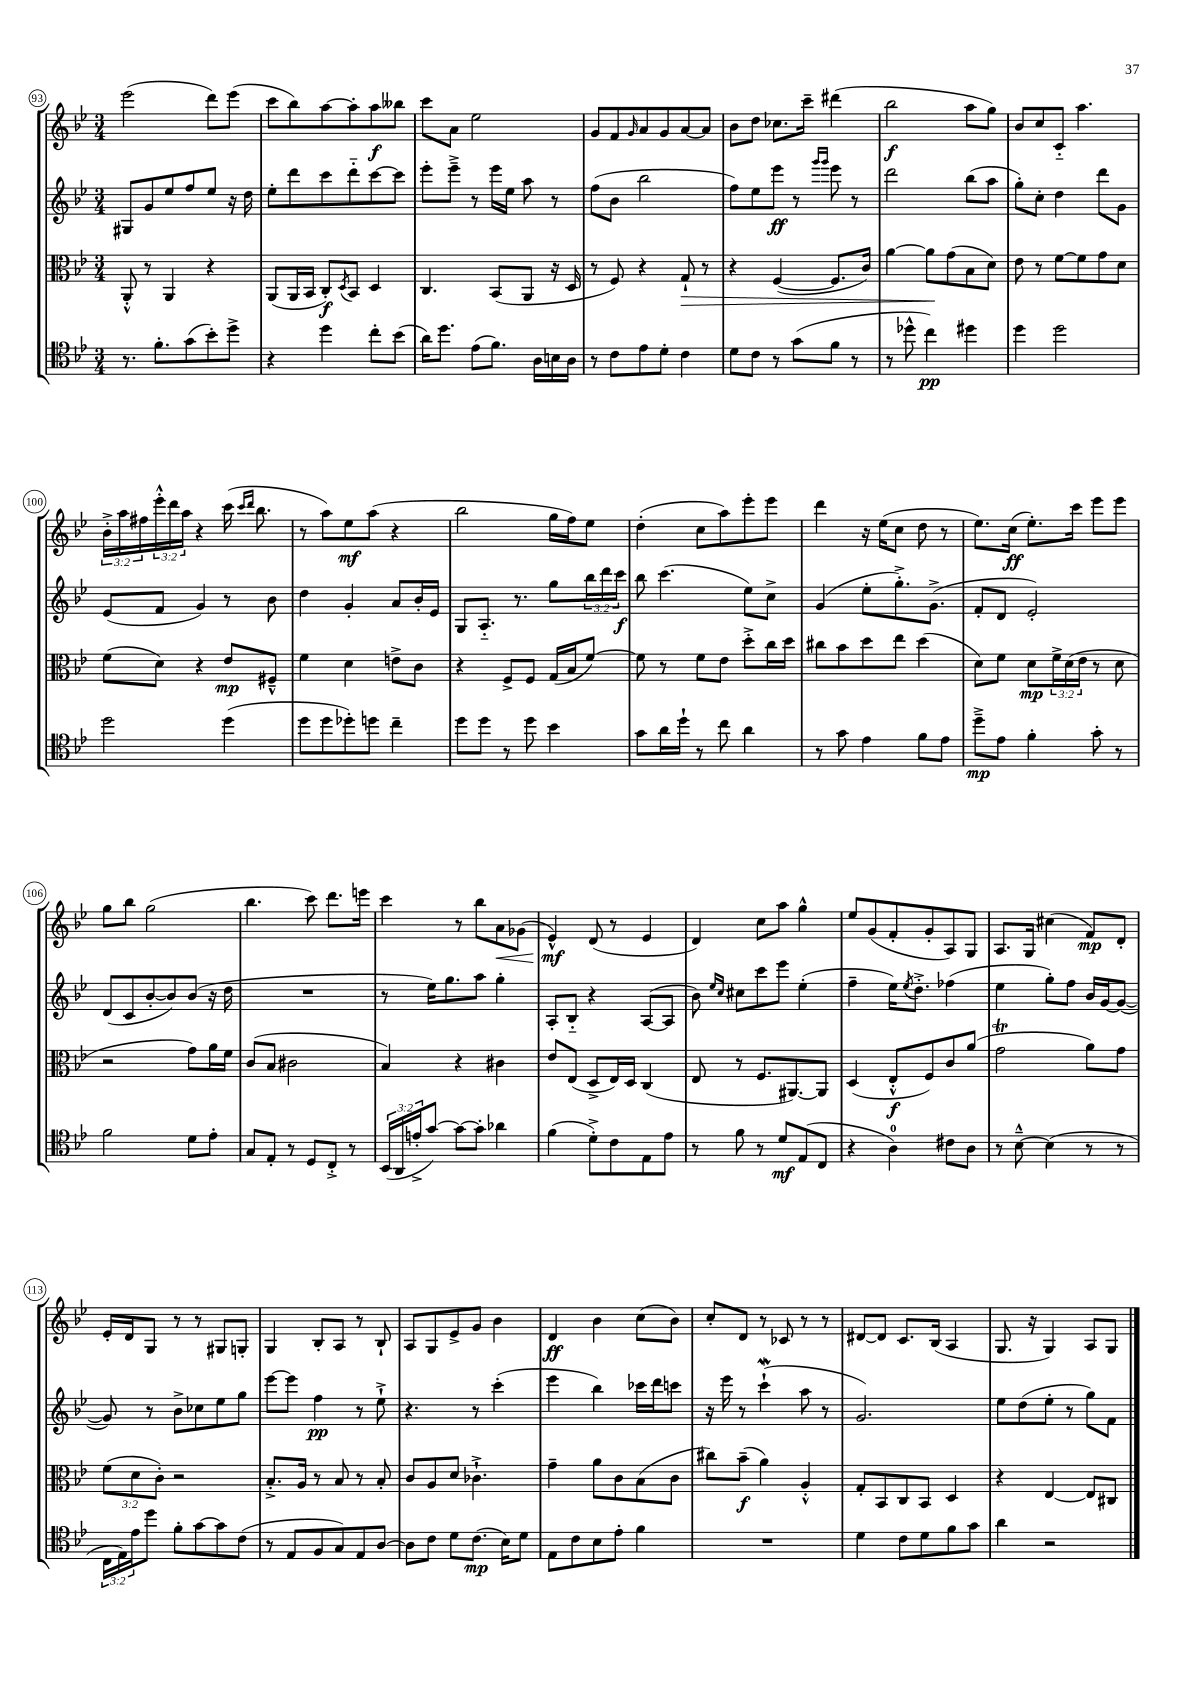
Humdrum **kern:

**kern	**dynam	**kern	**dynam	**kern	**dynam	**kern	**dynam
*part4	*part4	*part3	*part3	*part2	*part2	*part1	*part1
*staff4	*staff4	*staff3	*staff3	*staff2	*staff2	*staff1	*staff1
*clefC4	*	*clefC3	*	*clefG2	*	*clefG2	*
*k[b-e-]	*	*k[b-e-]	*	*k[b-e-]	*	*k[b-e-]	*
*M3/4	*	*M3/4	*	*M3/4	*	*M3/4	*
=93	=93	=93	=93	=93	=93	=93	=93
8.r	.	8AA'^^/	.	8G#X/L	.	(2eee-\	.
.	.	8r	.	8g/	.	.	.
8.f'\L	.	.	.	.	.	.	.
.	.	4AA/	.	8ee-/	.	.	.
(8g\	.	.	.	8ff/	.	.	.
8b-'\)	.	4r	.	8ee-/J	.	8ddd\L)	.
8dd^\J	.	.	.	16r	.	(8eee-\J	.
.	.	.	.	16dd\	.	.	.
=94	=94	=94	=94	=94	=94	=94	=94
4r	.	(8AA/L	.	8ee-'\L	.	8ccc\L	.
.	.	16AA/L	.	8ddd\	.	8bb-\)	.
.	.	16BB-/JJ	.	.	.	.	.
4dd\	.	8C'/L)	f	8ccc\	.	[8aa\	.
.	.	8qD/	.	.	.	.	.
.	.	8BB-/J	.	8ddd\	.	8aa'\]	.
8cc'\L	.	4D/	.	[8ccc\	.	8aa\	f
(8b-\J	.	.	.	8ccc\J]	.	8bb--X\J	.
=95	=95	=95	=95	=95	=95	=95	=95
16a\KL)	.	4.C/	.	8eee-'\L	.	8ccc\L	.
8.dd\J	.	.	.	.	.	.	.
.	.	.	.	8eee-~^\J	.	8a\J	.
(8e-\L	.	.	.	8r	.	2ee-\	.
8.f\J)	.	(8BB-/L	.	16eee-\LL	.	.	.
.	.	.	.	16ee-\JJ	.	.	.
.	.	8AA/J	.	8aa\	.	.	.
16A\LL	.	.	.	.	.	.	.
16Bn\	.	16r	.	8r	.	.	.
16A\JJ	.	16D/	.	.	.	.	.
=96	=96	=96	=96	=96	=96	=96	=96
8r	.	8r	.	(8ff\L	.	8g/L	.
8c\L	.	8F/)	.	8b-\J	.	8f/	.
.	.	.	.	.	.	16qqg/	.
8e-\	.	4r	.	2bb-\	.	8a/	.
8d'\J	.	.	.	.	.	8g/	.
!	!	!	!LO:HP:b	!	!	!	!
4c\	.	8G`/	>	.	.	[8a/	.
.	.	8r	.	.	.	8a/J]	.
=97	=97	=97	=97	=97	=97	=97	=97
8d\L	.	4r	.	8ff\L)	.	8b-\L	.
8c\J	.	.	.	8ee-\	.	8dd\J	.
8r	.	([4F/	.	8eee-\J	ff	8.cc-X\L	.
(8g\L	.	.	.	8r	.	.	.
.	.	.	.	.	.	16ccc~\Jk	.
.	.	.	.	16qqggg/LL	.	.	.
.	.	.	.	16qqggg/JJ	.	.	.
8f\J	.	8.F/L]	.	8eee-\	.	(4ddd#X\	.
8r	.	.	.	8r	.	.	.
.	.	16c/Jk)	.	.	.	.	.
=98	=98	=98	=98	=98	=98	=98	=98
8r	.	[4a\	.	2ddd\	.	2bb-\	f
8dd-X^^\	.	.	.	.	.	.	.
4cc\)	pp	8a\L]	.	.	.	.	.
.	.	(8g\	]	.	.	.	.
4dd#X\	.	8B-\	.	(8bb-\L	.	8aa\L	.
.	.	8d\J)	.	8aa\J	.	8gg\J)	.
=99	=99	=99	=99	=99	=99	=99	=99
4dd\	.	8e-\	.	8gg'\L)	.	8b-/L	.
.	.	8r	.	8cc'\J	.	8cc/	.
2dd\	.	[8f\L	.	4dd\	.	8c/J	.
.	.	8f\]	.	.	.	4.aa\	.
.	.	8g\	.	8ddd\L	.	.	.
.	.	8d\J	.	8g\J	.	.	.
!!LO:LB:g=z
=100	=100	=100	=100	=100	=100	=100	=100
2dd\	.	(8f\L	.	(8e-/L	.	24b-'^\LL	.
.	.	.	.	.	.	24aa\	.
.	.	.	.	.	.	24ff#X\	.
.	.	8d\J)	.	8f/J	.	24eee-'^^\	.
.	.	.	.	.	.	24ddd\	.
.	.	.	.	.	.	24aa\JJ	.
.	.	4r	.	4g/)	.	4r	.
(4dd\	.	8e-/L	mp	8r	.	(16ccc\	.
.	.	.	.	.	.	16qqccc/LL	.
.	.	.	.	.	.	16qqddd/JJ	.
.	.	.	.	.	.	8.bb-\	.
.	.	8F#X~^^/J	.	8b-\	.	.	.
=101	=101	=101	=101	=101	=101	=101	=101
8dd\L	.	4f\	.	4dd\	.	8r	.
8dd\	.	.	.	.	.	8aa\L)	.
8dd-X'\)	.	4d\	.	4g'/	.	8ee-\	mf
8ddn\J	.	.	.	.	.	(8aa\J	.
4cc~\	.	8en^\L	.	8a/L	.	4r	.
.	.	8c\J	.	16b-'/L	.	.	.
.	.	.	.	16e-/JJ	.	.	.
=102	=102	=102	=102	=102	=102	=102	=102
8dd\L	.	4r	.	8G/L	.	2bb-\	.
8dd\J	.	.	.	8.A/J	.	.	.
8r	.	8F^/L	.	.	.	.	.
.	.	.	.	8.r	.	.	.
8dd\	.	8F/J	.	.	.	.	.
4b-\	.	(16G/LL	.	8gg\L	.	16gg\LL	.
.	.	16B-/J	.	.	.	16ff\J)	.
.	.	[8f/J)	.	24bb-\L	.	8ee-\J	.
.	.	.	.	24ddd\	.	.	.
.	.	.	.	24ccc\JJ	f	.	.
=103	=103	=103	=103	=103	=103	=103	=103
8g\L	.	8f\]	.	8bb-\	.	(4dd'\	.
16a\L	.	8r	.	(4.ccc\	.	.	.
16dd`\JJ	.	.	.	.	.	.	.
8r	.	8f\L	.	.	.	8cc\L	.
8cc\	.	8e-\J	.	.	.	8aa\)	.
4a\	.	8dd'^\L	.	8ee-\L)	.	8eee-'\	.
.	.	16cc\L	.	8cc^\J	.	8eee-\J	.
.	.	16dd\JJ	.	.	.	.	.
=104	=104	=104	=104	=104	=104	=104	=104
8r	.	8cc#X\L	.	(4g/	.	4ddd\	.
8g\	.	8b-\	.	.	.	.	.
4e-\	.	8dd\	.	8ee-'\L	.	16r	.
.	.	.	.	.	.	(16ee-\KL	.
.	.	8ee-\J	.	8.gg'^\)	.	8cc\J	.
8f\L	.	(4dd\	.	.	.	8dd\	.
.	.	.	.	(8.g^\J	.	.	.
8e-\J	.	.	.	.	.	8r	.
=105	=105	=105	=105	=105	=105	=105	=105
8dd~^\L	mp	8d\L)	.	8f'/L	.	8.ee-\L)	.
8e-\J	.	8f\J	.	8d/J	.	.	.
.	.	.	.	.	.	(16cc\Jk	ff
4f'\	.	8d\L	mp	2e-'/)	.	8.ee-'\L)	.
.	.	24f^\L	.	.	.	.	.
.	.	(24d\	.	.	.	.	.
.	.	.	.	.	.	16ccc\Jk	.
.	.	24e-\JJ	.	.	.	.	.
8g'\	.	8r	.	.	.	8eee-\L	.
8r	.	8d\	.	.	.	8eee-\J	.
!!LO:LB:g=z
=106	=106	=106	=106	=106	=106	=106	=106
2f\	.	2r	.	(8d/L	.	8gg\L	.
.	.	.	.	8c/	.	8bb-\J	.
.	.	.	.	[8b-'/	.	(2gg\	.
.	.	.	.	8b-/])	.	.	.
8d\L	.	8g\L)	.	(8b-/J	.	.	.
8e-'\J	.	16a\L	.	16r	.	.	.
.	.	16f\JJ	.	16dd\	.	.	.
=107	=107	=107	=107	=107	=107	=107	=107
8G/L	.	(8c/L	.	2.r	.	4.bb-\	.
8E-'/J	.	8B-/J	.	.	.	.	.
8r	.	2c#X\	.	.	.	.	.
8D/L	.	.	.	.	.	8ccc\)	.
8C'^/J	.	.	.	.	.	8.ddd\L	.
8r	.	.	.	.	.	.	.
.	.	.	.	.	.	16eeen\Jk	.
=108	=108	=108	=108	=108	=108	=108	=108
(24BB-/LL	.	4B-/)	.	8r	.	4ccc\	.
24AA/	.	.	.	.	.	.	.
24en'^/J	.	.	.	.	.	.	.
[8g/J)	.	.	.	16ee-\KL)	.	.	.
.	.	.	.	8.gg\	.	.	.
8g\L_	.	4r	.	.	.	8r	.
8g'\J]	.	.	.	8aa\J	.	8bb-\L	.
!	!	!	!	!	!	!	!LO:HP:b
4a-X\	.	4c#X\	.	4gg'\	.	8a\	<
.	.	.	.	.	.	(8g-X\J	.
=109	=109	=109	=109	=109	=109	=109	=109
(4f\	.	8e-/L	.	8A'/L	.	4e-^^/)	mf
.	.	(8E-/J	.	8B-/J	.	.	.
8d'^\L)	.	8D^/L	.	4r	.	(8d/	[
8c\	.	16E-/L)	.	.	.	8r	.
.	.	16D/JJ	.	.	.	.	.
8E-\	.	(4C/	.	([8A/L	.	4e-/	.
8e-\J	.	.	.	8A/J]	.	.	.
=110	=110	=110	=110	=110	=110	=110	=110
8r	.	8E-/	.	8b-\)	.	4d/)	.
.	.	.	.	16qqee-/LL	.	.	.
.	.	.	.	16qqcc/JJ	.	.	.
8f\	.	8r	.	8cc#X\L	.	.	.
8r	.	8.F/L	.	8ccc\	.	8cc\L	.
8d/L	mf	.	.	8eee-\J	.	8aa\J	.
.	.	[8.AA#X/)	.	.	.	.	.
(8E-/	.	.	.	(4ee-'\	.	4gg^^\	.
8C/J	.	8AA#/J]	.	.	.	.	.
=111	=111	=111	=111	=111	=111	=111	=111
4r	.	(4D/	.	4ff~\	.	8ee-/L	.
.	.	.	.	.	.	(8g/	.
4A\)	.	8E-'^^/L	f	16ee-\KL)	.	8f'/	.
.	.	.	.	8qee-/	.	.	.
.	.	.	.	8.dd'^\J	.	.	.
.	.	8F/)	.	.	.	8g'/	.
8c#X\L	.	8c/	.	(4ff-X\	.	8A/)	.
8A\J	.	(8a/J	.	.	.	8G/J	.
=112	=112	=112	=112	=112	=112	=112	=112
8r	.	2gT\	.	4ee-\	.	8.A/L	.
[8B-~^^\	.	.	.	.	.	.	.
.	.	.	.	.	.	16G/Jk	.
(4B-\]	.	.	.	8gg'\L)	.	(4cc#X\	.
.	.	.	.	8ff\J	.	.	.
8r	.	8a\L)	.	16b-/LL	.	8f/L)	mp
.	.	.	.	[16g/J	.	.	.
8r	.	8g\J	.	(8g/J_	.	8d'/J	.
!!LO:LB:g=z
=113	=113	=113	=113	=113	=113	=113	=113
24C\LL	.	(12f\L	.	8g/])	.	16e-'/LL	.
24E-\)	.	.	.	.	.	.	.
.	.	.	.	.	.	16d/J	.
24e-\J	.	12d\	.	.	.	.	.
8dd\J	.	.	.	8r	.	8G/J	.
.	.	12c'\J)	.	.	.	.	.
8f'\L	.	2r	.	8b-^\L	.	8r	.
[8g\	.	.	.	8cc-X\	.	8r	.
8g\]	.	.	.	8ee-\	.	8G#X/L	.
(8c\J	.	.	.	8gg\J	.	8Gn'/J	.
=114	=114	=114	=114	=114	=114	=114	=114
8r	.	8.B-'^/L	.	[8eee-\L	.	4G/	.
8E-/L	.	.	.	8eee-\J]	.	.	.
.	.	16A/Jk	.	.	.	.	.
8F/	.	8r	.	4ff\	pp	8B-'/L	.
8G/)	.	8B-/	.	.	.	8A/J	.
8E-/	.	8r	.	8r	.	8r	.
[8A/J	.	8B-'/	.	8ee-`^\	.	8B-`/	.
=115	=115	=115	=115	=115	=115	=115	=115
8A\L]	.	8c/L	.	4.r	.	8A/L	.
8c\J	.	8A/	.	.	.	8G/	.
8d\L	.	8d/J	.	.	.	8e-^/	.
(8.c\J	mp	4.c-X`^\	.	8r	.	8g/J	.
.	.	.	.	(4ccc'\	.	4b-\	.
16B-\KL)	.	.	.	.	.	.	.
8d\J	.	.	.	.	.	.	.
=116	=116	=116	=116	=116	=116	=116	=116
8E-\L	.	4g~\	.	4eee-\	.	4d/	ff
8c\	.	.	.	.	.	.	.
8B-\	.	8a\L	.	4bb-\)	.	4b-\	.
8e-'\J	.	8c\	.	.	.	.	.
4f\	.	(8B-\	.	16ccc-X\LL	.	(8cc\L	.
.	.	.	.	16ddd\J	.	.	.
.	.	8c\J	.	8cccn\J	.	8b-\J)	.
=117	=117	=117	=117	=117	=117	=117	=117
2.r	.	8cc#X\L)	.	16r	.	8cc'/L	.
.	.	.	.	16eee-\	.	.	.
.	.	(8b-~\J	f	8r	.	8d/J	.
.	.	4a\)	.	(4cccW`\	.	8r	.
.	.	.	.	.	.	8c-X/	.
.	.	4A'^^/	.	8aa\	.	8r	.
.	.	.	.	8r	.	8r	.
=118	=118	=118	=118	=118	=118	=118	=118
4d\	.	8G'/L	.	2.g/)	.	[8d#X/L	.
.	.	8BB-/	.	.	.	8d#/J]	.
8c\L	.	8C/	.	.	.	8.c/L	.
8d\	.	8BB-/J	.	.	.	.	.
.	.	.	.	.	.	(16B-/Jk	.
8f\	.	4D/	.	.	.	4A/	.
8g\J	.	.	.	.	.	.	.
=119	=119	=119	=119	=119	=119	=119	=119
4a\	.	4r	.	8ee-\L	.	8.G/	.
.	.	.	.	(8dd\	.	.	.
.	.	.	.	.	.	16r	.
2r	.	[4E-/	.	8ee-'\J	.	4G/)	.
.	.	.	.	8r	.	.	.
.	.	8E-/L]	.	8gg\L)	.	8A/L	.
.	.	8C#X/J	.	8f\J	.	8G/J	.
==	==	==	==	==	==	==	==
*-	*-	*-	*-	*-	*-	*-	*-
